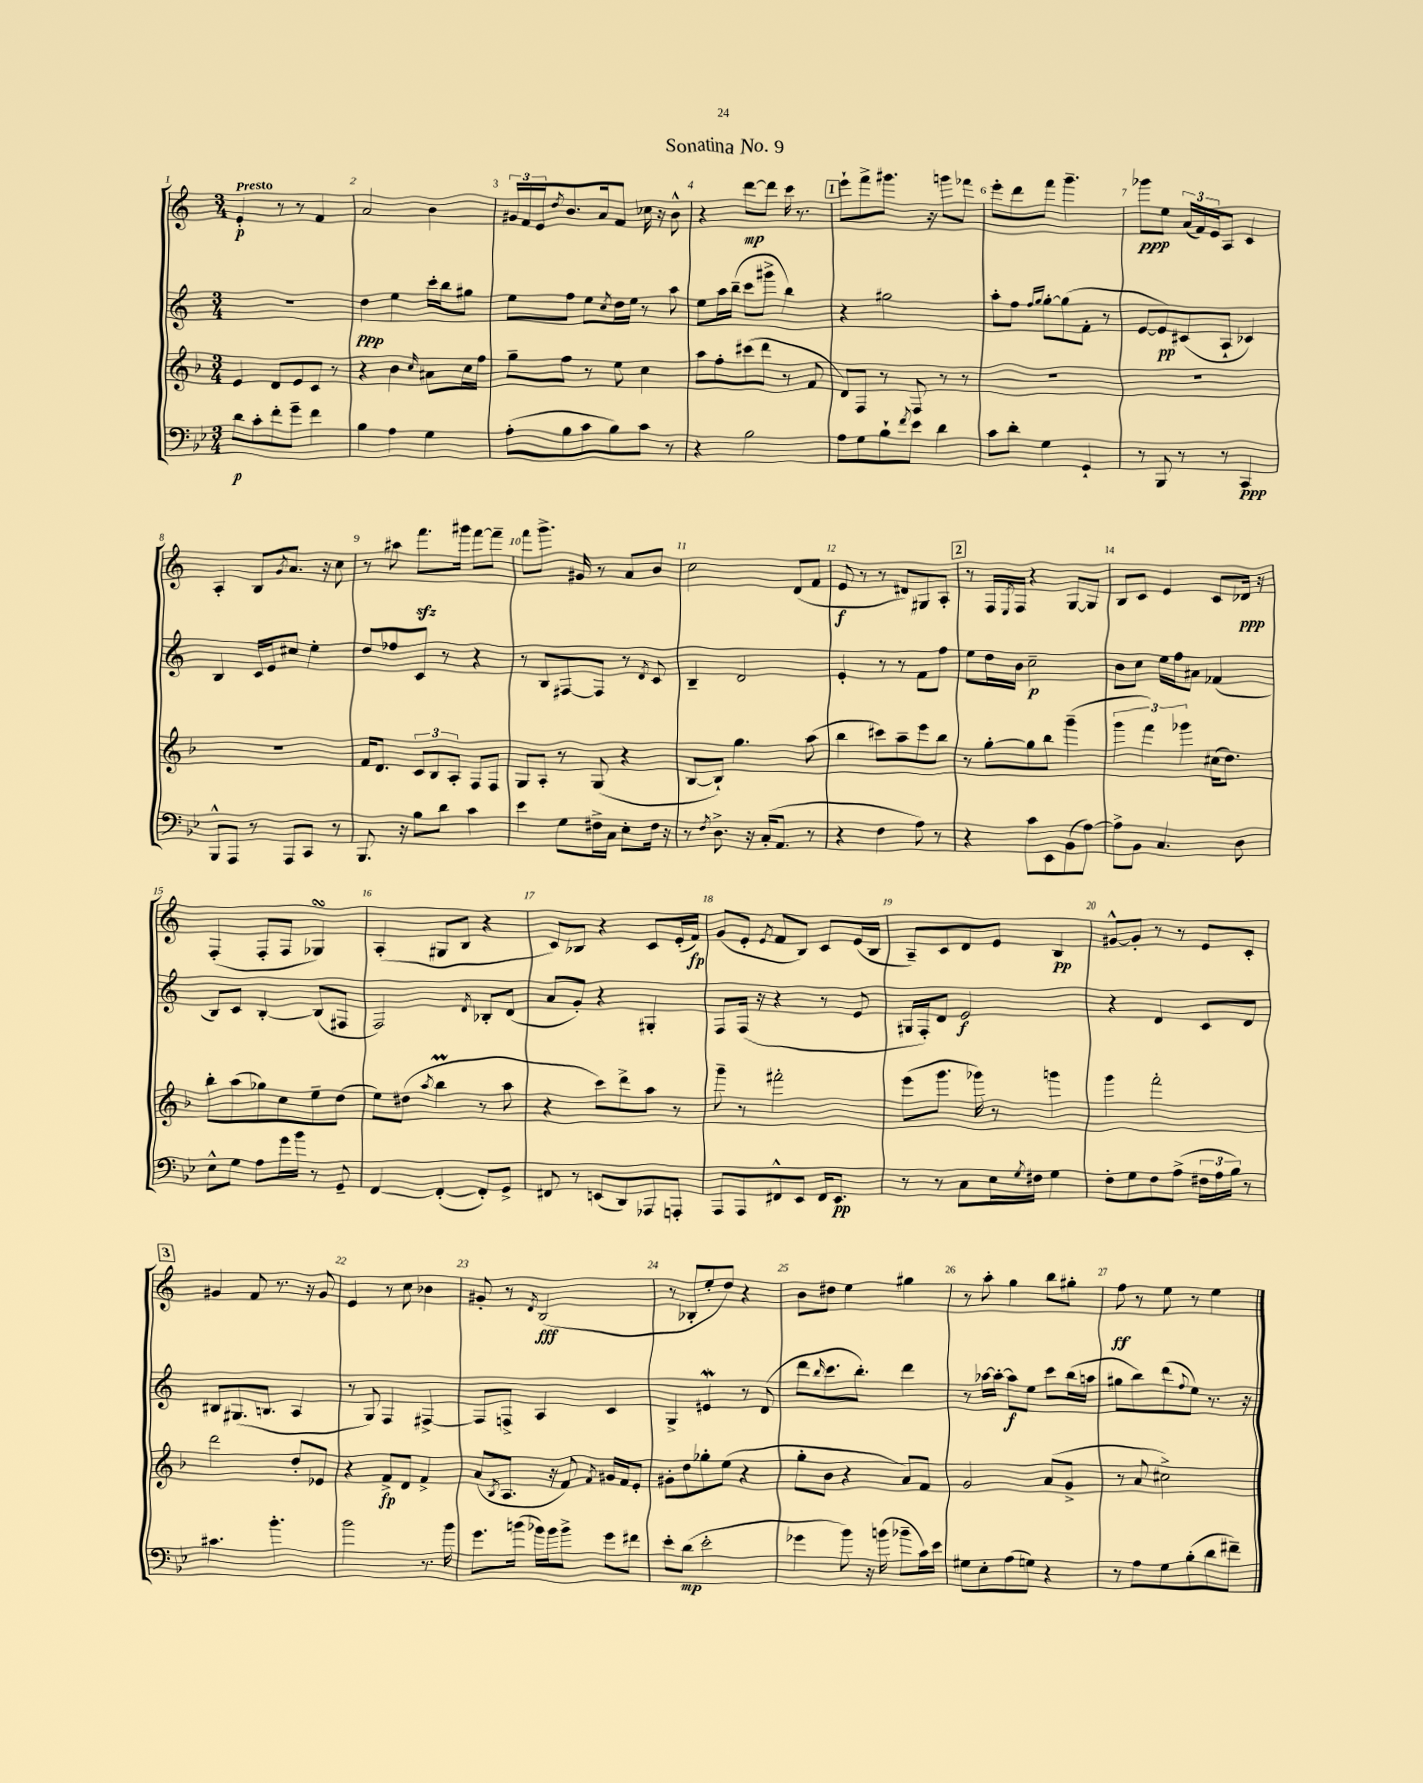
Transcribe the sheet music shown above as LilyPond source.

\header { title = "Sonatina No. 9" }
<<
\new StaffGroup <<
\new Staff = "s0" {
    \clef treble \key c \major \numericTimeSignature \time 3/4 \tempo "Presto"
    e'4-.\p r8 r8 f'4 |
    a'2 b'4 |
    \tuplet 3/2 { gis'16 f'16 e'16 } \acciaccatura { d''8 } b'8. a'16 f'8 ces''16 r16 b'8-^ |
    r4 d'''8~\mp d'''8 c'''16 r8. |
    \mark \markup { \box "1" } e'''8-! f'''8-> gis'''8. r16 g'''8 fes'''8 |
    e'''8-. d'''8 f'''8 g'''4.-- |
    ges'''8\ppp e''8 \tuplet 3/2 { a'16( f'16) e'16 } a8 c'4 |
    a4-. b8 \acciaccatura { g'8 } a'8. r16 c''8 |
    r8 ais''8 f'''8.\sfz gis'''16 f'''8~ f'''8-- |
    f'''8 g'''8.-> gis'16 r8 a'8 b'8 |
    c''2 d'8( f'8 |
    e'8\f r8 r8 dis'8) gis8 a8-. |
    \mark \markup { \box "2" } r8 f16 \acciaccatura { e8 } f16 r4 g8~ g8 |
    b8 c'8 e'4 c'8 des'16\ppp r16 |
    f4-.( f8-. f8 ges4\turn) |
    a4-.( gis8 b8 r4 |
    c'8) bes8 r4 c'8 e'16-.( f'16\fp) |
    g'8( e'8-. \acciaccatura { e'8 } f'8 b8) c'8 e'16( b16 |
    a8--) c'8 d'8 e'8 b4\pp |
    gis'8~-^ gis'8-. r8 r8 e'8 c'8-. |
    \mark \markup { \box "3" } gis'4 f'8 r8. r16 gis'8 |
    e'4 r8 c''8 bes'4 |
    gis'8-. r8 \acciaccatura { d'8 } b2\fff( |
    r8 bes8-. e''8-. d''8) r4 |
    b'8 dis''8 e''4 gis''4 |
    r8 a''8-. g''4 b''8 gis''8-. |
    f''8\ff r8 e''8 r8 e''4 \bar "|." |
}
\new Staff = "s1" {
    \clef treble \key c \major \numericTimeSignature \time 3/4
    r2. |
    d''4\ppp e''4 c'''16-. b''16 gis''8 |
    e''8 f''8 e''8 \acciaccatura { c''8 } d''16 e''16 r8 a''8 |
    e''8 a''16 b''16--( c'''8 gis'''8-> b''4) |
    \mark \markup { \box "1" } r4 gis''2 |
    a''8-. f''8 \grace { f''16 g''16 } g''8~-. g''8( f'8-. r8 |
    e'8~ e'8\pp) cis'8( a8-! ces'4) |
    b4 c'16 e'16 cis''8 e''4-. |
    d''8 fes''8 c'8 r8 r4 |
    r8 b8 fis8~ fis8 r8 \acciaccatura { d'8 } c'8 |
    b4-- d'2 |
    e'4-. r8 r8 f'8 f''8 |
    \mark \markup { \box "2" } e''8 d''16 b'16 c''2--\p |
    b'8 c''8 e''16 f''16 ais'8 fes'4( |
    b8) c'8 b4~-. b8( fis8 |
    f2) \acciaccatura { d'8 } bes8-. d'8( |
    a'8 g'8-.) r4 gis4-. |
    f8 f16( r16 r4 r8 e'8 |
    gis16 f16-.) d'8 e'2\f |
    r4 d'4 c'8 d'8 |
    \mark \markup { \box "3" } bis8 gis8.( b8. a4 |
    r8 g8) f4 fis4~-> |
    fis8 f8-> a4 c'4 |
    g4-> eis'4\mordent r8 d'8( |
    d'''8 \grace { b''16 } c'''8. b''8.-.) d'''4 |
    r8 aes''16~ aes''16~-. aes''8\f e''8 c'''8 b''16( a''16 |
    gis''8 b''8) d'''8( \appoggiatura { f''8 } e''8) r8. r16 \bar "|." |
}
\new Staff = "s2" {
    \clef treble \key f \major \numericTimeSignature \time 3/4
    e'4 d'8 e'8 c'8 r8 |
    r4 bes'4 \grace { c''16 } ais'8 c''16 f''16 |
    g''8-- f''8 r8 e''8 c''4 |
    a''8 f''8-. cis'''8( d'''8 r8 f'8 |
    \mark \markup { \box "1" } d'8) f8 r8 f8 r8 r8 |
    R2. |
    R2. |
    R2. |
    f'16 d'8. \tuplet 3/2 { c'8 bes8 a8-. } f8 f8 |
    g8 a8-. r8 g8( r4 |
    bes8~ bes8-!) g''4. a''8( |
    bes''4 cis'''8) a''8-- e'''8 bes''8 |
    \mark \markup { \box "2" } r8 g''8~-. g''8 bes''8 g'''4--( |
    \tuplet 3/2 { g'''4 f'''4) ges'''4 } cis''16( d''8.) |
    bes''8-. a''8( ges''8) c''8 e''8-- d''8( |
    e''8) dis''8( \acciaccatura { a''8 } bes''4\prall r8 a''8 |
    r4 c'''8) d'''8-> a''8 r8 |
    g'''8-- r8 fis'''2-. |
    e'''8( g'''8. ges'''16) r8 g'''4 |
    g'''4 f'''2-. |
    \mark \markup { \box "3" } d'''2 d''8-. ees'8 |
    r4 f'8->\fp d'8 f'4-> |
    a'8( \acciaccatura { bes8 } a8. r16 f'8) \acciaccatura { f'8 } gis'16 f'16 e'8-. |
    gis'8-. d''8 ges''8-. e''8( r4 |
    g''8-. bes'8 r4 a'8) f'8 |
    g'2 a'8( g'8-> |
    r8 a'8 cis''2->) \bar "|." |
}
\new Staff = "s3" {
    \clef bass \key bes \major \numericTimeSignature \time 3/4
    d'8\p c'8-. f'8-. g'8-- f'4 |
    bes4 a4 g4 |
    a8-.( bes8 c'8 bes8) c'8 r8 |
    r4 bes2 |
    \mark \markup { \box "1" } a8 g8 bes8-! \acciaccatura { f'8 } ees'8 d'4 |
    c'8 d'8-. g4 g,4-! |
    r8 bes,,8 r8 r8 c,4\ppp |
    bes,,8-^ a,,8 r8 a,,8 c,8 r8 |
    bes,,8. r16 bes8 d'8 c'4 |
    ees'4 g8 fis16-> c16 ees8-. fis16 r16 |
    r8 \acciaccatura { f8 } d8.-> r16 c16-.( a,8. r8 |
    r4 f4 a8) r8 |
    \mark \markup { \box "2" } r4 c'8 ees,8 bes,8( a8~) |
    a8-> bes,8 c4. d8 |
    ees8-^ g8 a8 g'16 bes'16 r8 g,8-- |
    f,4~ f,4~-.( f,8-.) g,8-> |
    fis,8 r8 e,8( d,8) aes,,8 a,,8-. |
    a,,8 a,,8 fis,8-^ ees,8 fis,16 ees,8.\pp |
    r8 r8 c8 ees16 \acciaccatura { g8 } fis16 g4 |
    f8-. g8 f8 a8->( \tuplet 3/2 { fis16 a16 bes16) } r8 |
    \mark \markup { \box "3" } cis'4. bes'4.-. |
    bes'2 r8. bes'16 |
    g'8. b'16( bes'16) bes'16 bes'8-> g'8 fis'8 |
    ees'8-. d'8\mp( ees'2-. |
    ges'4 bes'8) r16 b'16( bes'8-- c'16) ees'16 |
    gis8 ees8-. a8( g8) r4 |
    r8 a8 g8 bes8-.( d'8 fis'8--) \bar "|." |
}
>>
>>
\layout { \context { \Score \override BarNumber.break-visibility = ##(#f #t #t) barNumberVisibility = #all-bar-numbers-visible } }
